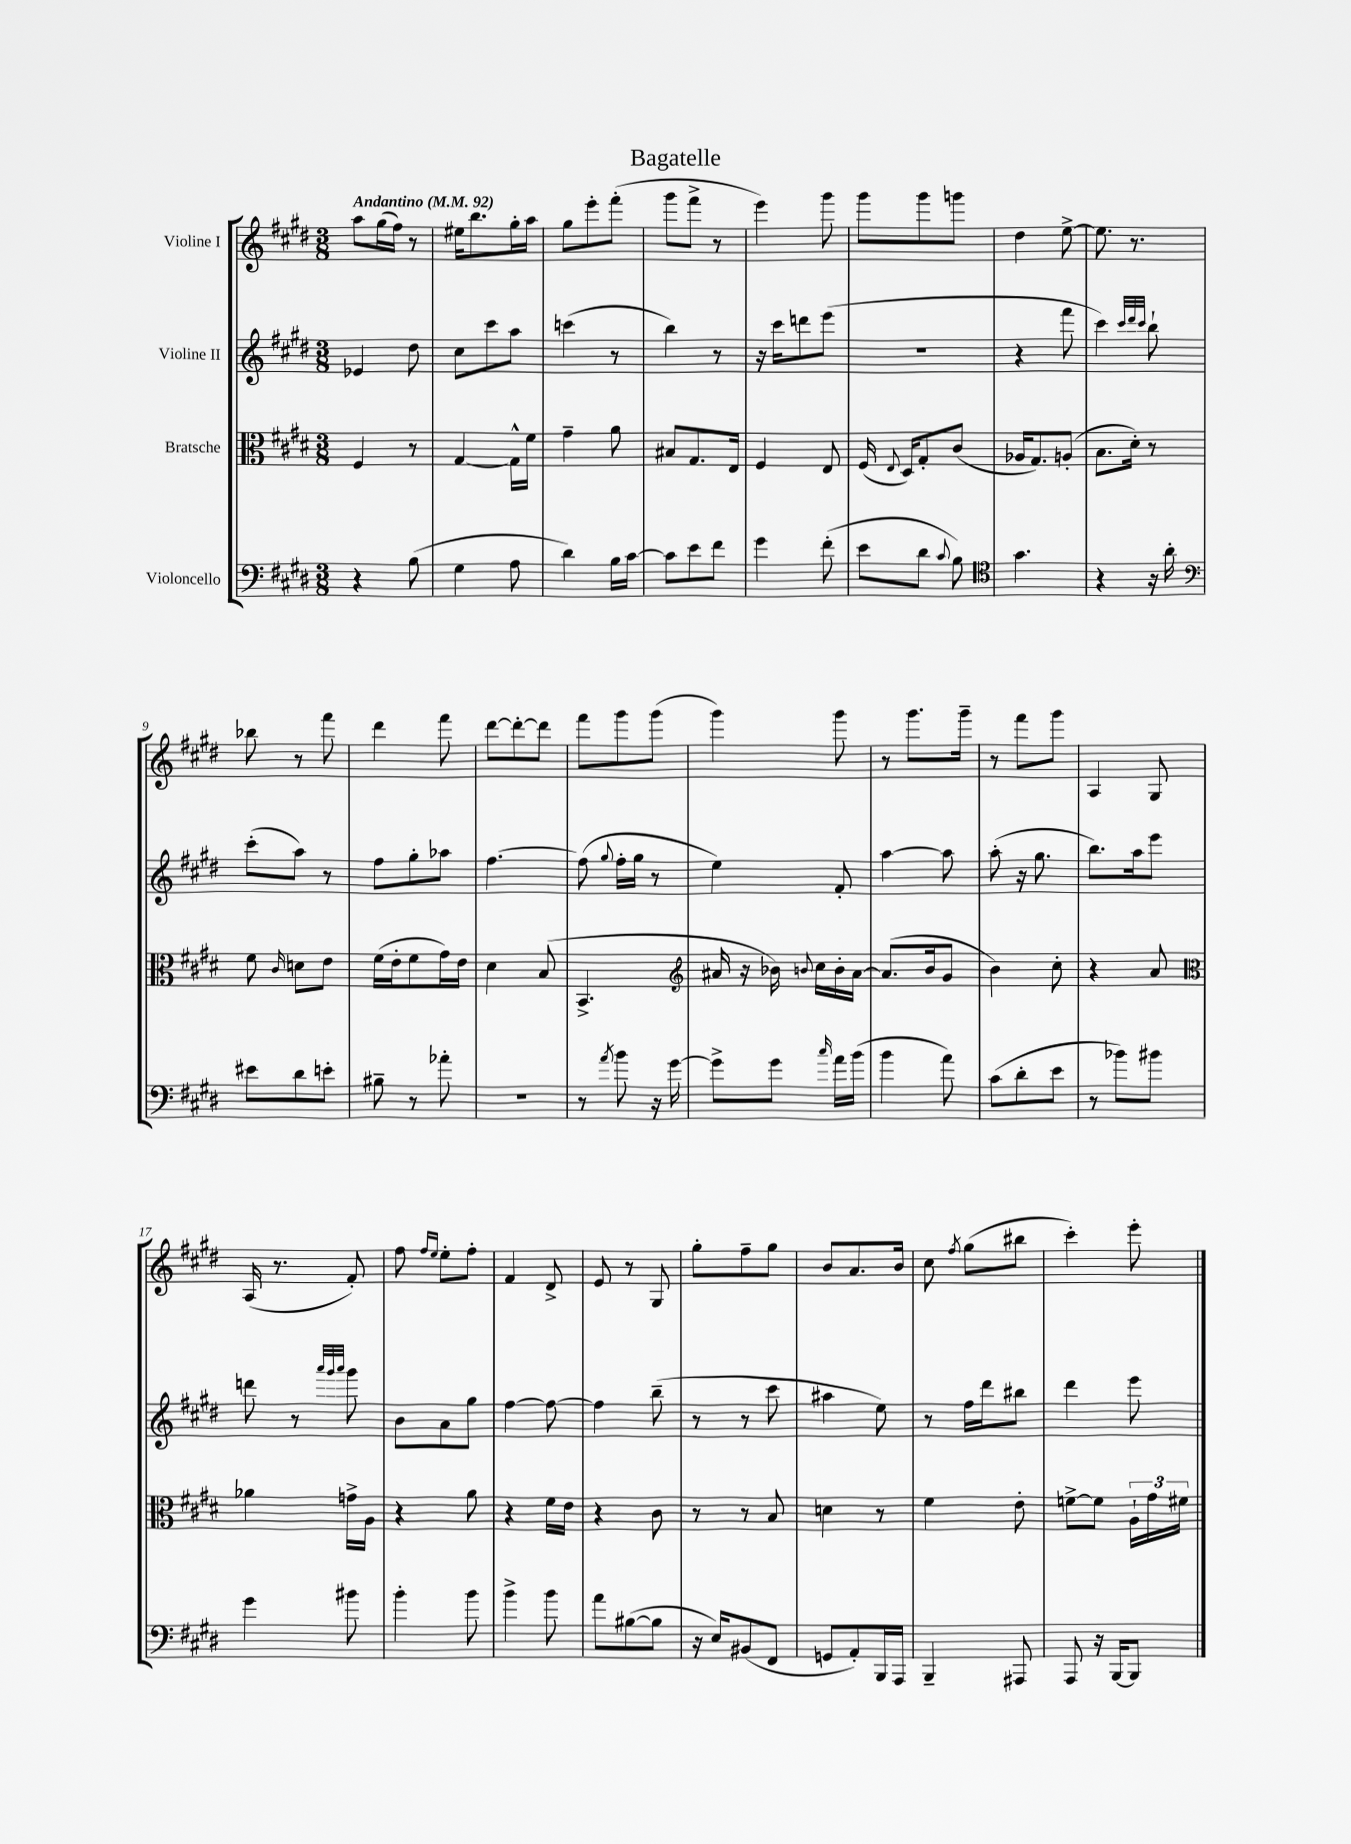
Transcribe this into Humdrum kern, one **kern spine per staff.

**kern	**kern	**kern	**kern
*staff4	*staff3	*staff2	*staff1
*clefF4	*clefC3	*clefG2	*clefG2
*k[f#c#g#d#]	*k[f#c#g#d#]	*k[f#c#g#d#]	*k[f#c#g#d#]
*M3/8	*M3/8	*M3/8	*M3/8
*MM92	*MM92	*MM92	*MM92
4r	4F#/	4e-/	8aa\L
.	.	.	(16gg#\L
.	.	.	16ff#\JJ)
(8B\	8r	8dd#\	8r
=	=	=	=
4G#\	[4G#/	8cc#\L	16ee#\LK
.	.	.	8.bb\
.	.	8ccc#\	.
8A\	16G#^^\]LL	8aa\J	16gg#'\L
.	16f#\JJ	.	16aa\JJ
=	=	=	=
4d#\)	4g#~\	(4ccc\	8gg#\L
.	.	.	8eee'\
16B\LL	8a\	8r	(8fff#'\J
[16c#\JJ	.	.	.
=	=	=	=
8c#\]L	8B#/L	4bb\)	8ggg#\L
8e\	8.G#/	.	8fff#^\J
8f#\J	.	8r	8r
.	16E/Jk	.	.
=	=	=	=
4g#\	4F#/	16r	4eee\)
.	.	16ccc#\LK	.
.	.	8ddd\	.
(8f#'\	8E/	(8eee\J	8ggg#\
=	=	=	=
8e\L	(16F#/	4.r	8ggg#\L
.	8qqE/	.	.
.	16D#/LK)	.	.
8d#\J	8G#'/	.	8ggg#\
8qqc#/	.	.	.
8B\)	(8c#/J	.	8ggg\J
=	=	=	=
*clefC4	*	*	*
4.g#\	16A-/LK	4r	4dd#\
.	8.G#/)	.	.
.	(8A'/J	8fff#\	[8ee^\
=	=	=	=
4r	8.B\L	4ccc#\)	8.ee\]
.	16d#'\Jk)	.	8.r
.	.	32qqccc#/LLL	.
.	.	32qqddd#/	.
.	.	32qqccc#/JJJ	.
16r	8r	8bb`\	.
16a'\	.	.	.
=	=	=	=
*clefF4	*	*	*
8e#\L	8f#\	(8ccc#'\L	8bb-\
.	16qqc#/	.	.
8d#\	8d\L	8aa\J)	8r
8e'\J	8e\J	8r	8fff#\
=	=	=	=
8B#~\	(16f#\LL	8ff#\L	4ddd#\
.	16e'\J	.	.
8r	8f#\	8gg#'\	.
8a-'\	16g#\L)	8aa-\J	8fff#\
.	16e\JJ	.	.
=	=	=	=
4.r	4d#\	[4.ff#\	[8ddd#\L
.	.	.	8ddd#'\_
.	(8B/	.	8ddd#\]J
=	=	=	=
8r	4.BB^/	(8ff#\]	8fff#\L
8qa/	.	8qqgg#/	.
8b\	.	16ff#'\LL	8ggg#\
.	.	16gg#\JJ	.
16r	.	8r	(8ggg#\J
[16g#\	.	.	.
=	=	=	=
*	*clefG2	*	*
8g#^\]L	16a#/	4ee\)	4ggg#\)
.	16r	.	.
8g#\J	16b-\)	.	.
.	8qqb/	.	.
.	16cc#\LL	.	.
16qqcc#/	.	.	.
16a\LL	16b'\	8f#'/	8ggg#\
(16b\JJ	[16a#\JJ	.	.
=	=	=	=
4b\	(8.a#/]L	[4aa\	8r
.	.	.	8.ggg#\L
.	16b/k	.	.
8a\)	8g#/J	8aa\]	.
.	.	.	16ggg#~\Jk
=	=	=	=
(8c#\L	4b\)	(8aa'\	8r
8d#'\	.	16r	8fff#\L
.	.	8.gg#\	.
8e\J	8cc#'\	.	8ggg#\J
=	=	=	=
8r	4r	8.bb\L)	4A/
8b-\L)	.	.	.
.	.	16aa\k	.
8b#\J	8a/	8eee\J	8G#/
=	=	=	=
*	*clefC3	*	*
4g#\	4a-\	8ddd\	(16A/
.	.	.	8.r
.	.	8r	.
.	.	32qqaaa/LLL	.
.	.	32qqggg#/	.
.	.	32qqaaa/JJJ	.
8b#\	16g^\LL	8ggg#\	8f#'/)
.	16A\JJ	.	.
=	=	=	=
4b'\	4r	8b\L	8ff#\
.	.	.	16qqff#/LL
.	.	.	16qqee/JJ
.	.	8a\	8ee'\L
8b\	8a\	8gg#\J	8ff#'\J
=	=	=	=
4b^\	4r	[4ff#\	4f#/
8b\	16f#\LL	8ff#\_	8d#^/
.	16e\JJ	.	.
=	=	=	=
8a\L	4r	4ff#\]	8e/
([8B#\	.	.	8r
8B#\]J	8c#\	(8bb~\	8G#/
=	=	=	=
16r	8r	8r	8gg#'\L
16E/LK)	.	.	.
(8BB#/	8r	8r	8ff#~\
8FF#/J	8B/	8ccc#\	8gg#\J
=	=	=	=
8GG/L	4d\	4aa#\	8b/L
8AA'/)	.	.	8.a/
16BBB/L	8r	8ee\)	.
16AAA/JJ	.	.	16b/Jk
=	=	=	=
4BBB~/	4f#\	8r	8cc#\
.	.	.	8qff#/
.	.	16ff#\LL	(8gg#\L
.	.	16ddd#\J	.
8AAA#/	8e'\	8bb#\J	8bb#\J
=	=	=	=
8AAA/	[8f^\L	4ddd#\	4ccc#'\)
16r	8f\]J	.	.
[16BBB/LK	.	.	.
8BBB/]J	24A`\LL	8eee\	8eee'\
.	24g#\	.	.
.	24f#\JJ	.	.
==	==	==	==
*-	*-	*-	*-
